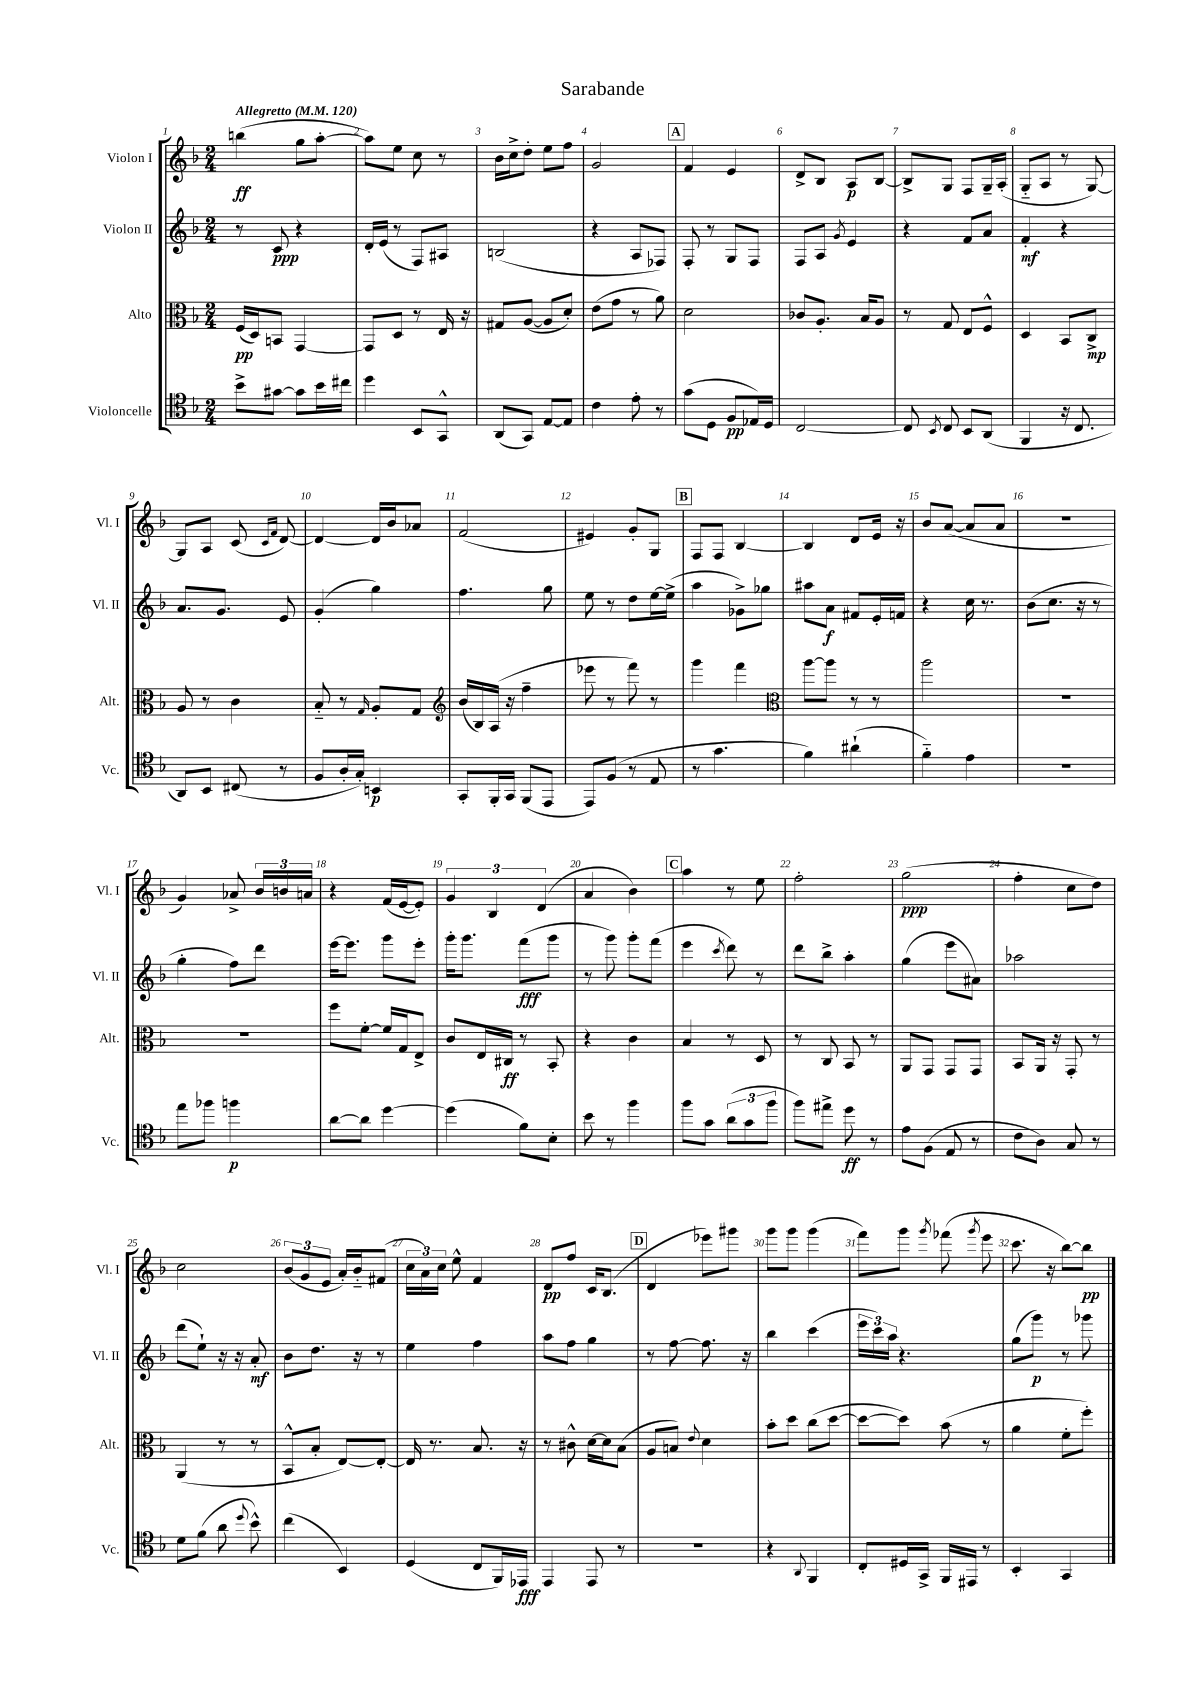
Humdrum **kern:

**kern	**kern	**kern	**kern
*staff4	*staff3	*staff2	*staff1
*clefC4	*clefC3	*clefG2	*clefG2
*k[b-]	*k[b-]	*k[b-]	*k[b-]
*M2/4	*M2/4	*M2/4	*M2/4
*MM120	*MM120	*MM120	*MM120
8b-^	(16F	8r	(4bb
.	16D)	.	.
[8g#	8BB	8c	.
8g#]	[4GG	4r	8gg
16b-	.	.	[8aa'
16cc#	.	.	.
=	=	=	=
4dd	8GG]	16d'	8aa])
.	.	(16e	.
.	8D	8r	8ee
8BB-	8r	8F)	8cc
8GG^^	16E	8A#	8r
.	16r	.	.
=	=	=	=
(8AA	8G#	(2B	16b-
.	.	.	16cc^
8GG)	([8A	.	8dd'
[8E	8A]	.	8ee
8E]	8d')	.	8ff
=	=	=	=
4c	(8e	4r	2g
.	8g	.	.
8e'	8r	8A	.
8r	8a)	8F-)	.
=	=	=	=
(8g	2d	8F'	4f
8D	.	8r	.
8F	.	8G	4e
16E-)	.	8F	.
16D	.	.	.
=	=	=	=
[2C	8c-	8F	8d^
.	8.A'	8A	8B-
.	.	8qg	.
.	.	4e	8A
.	16B-	.	.
.	8A	.	[8B-
=	=	=	=
8C]	8r	4r	8B-^]
8qBB-	.	.	.
8C	8G	.	8G
8BB-	8E	8f	8F
(8AA	8F^^	8a	16G~
.	.	.	(16A'
=	=	=	=
4FF	4D	4f'	8G'~
.	.	.	8A
16r	8BB-	4r	8r
8.C	.	.	.
.	8C^	.	[8G)
=	=	=	=
8AA)	8A	8.a	8G]
8BB-	8r	.	8A
.	.	8.g	.
(8C#	4c	.	(8c
.	.	.	16qqc
.	.	.	16qqf
8r	.	8e	[8d)
=	=	=	=
8F	8B-'~	(4g'	4d_
16A'	8r	.	.
16G')	.	.	.
.	16qqG	.	.
4BB	8A'	4gg)	16d]
.	.	.	16b-
.	8G	.	8a-
=	=	=	=
*	*clefG2	*	*
8GG'	(16b-	4.ff	(2f
.	16B-)	.	.
16FF'	(16A	.	.
16GG	16r	.	.
(8FF	4ff~	.	.
8EE	.	8gg	.
=	=	=	=
8EE)	8eee-	8ee	4e#)
(8F	8r	8r	.
8r	8fff)	8dd	8g'
8E	8r	[16ee	8G
.	.	(16ee^]	.
=	=	=	=
8r	4ggg	4aa	8F
4.g	.	.	8F
.	4fff	8g-^)	[4B-
.	.	8gg-	.
=	=	=	=
*	*clefC3	*	*
4f)	[8aa	8aa#	4B-]
.	8aa]	8a	.
(4a#`	8r	8f#	8d
.	8r	16e'	16e
.	.	16f	16r
=	=	=	=
4f'~)	2aa	4r	8b-
.	.	.	([8a
4e	.	16cc	8a]
.	.	8.r	.
.	.	.	8a
=	=	=	=
2r	2r	(8b-	2r
.	.	8.cc	.
.	.	16r	.
.	.	8r	.
=	=	=	=
8ee	2r	4gg'	4g)
8ff-	.	.	.
4ff	.	8ff)	8a-^
.	.	8ddd	24b-
.	.	.	24b
.	.	.	24a
=	=	=	=
[8a	8ff	[16eee	4r
.	.	8.eee]	.
8a]	[8f'	.	.
[4dd	16f]	8ggg	(16f
.	16G	.	[16e
.	8E^	8eee'	8e'])
=	=	=	=
(4dd]	8c	16ggg'	6g
.	.	8.ggg	.
.	16E	.	.
.	.	.	6B-
.	16C#	.	.
8f)	8r	(8fff	.
.	.	.	(6d
8B-'	8BB-'	8ggg	.
=	=	=	=
8b-	4r	8r	4a
8r	.	8ggg)	.
4ff	4c	8ggg'	4b-)
.	.	(8fff	.
=	=	=	=
8ff	4B-	4eee	4aa
8g	.	.	.
.	.	8qccc	.
(12a	8r	8ddd)	8r
12g	.	.	.
.	8D	8r	8ee
12ff	.	.	.
=	=	=	=
8ff)	8r	8ddd	2ff'
8ee#^	8C	8bb-^	.
8dd	8BB-	4aa'	.
8r	8r	.	.
=	=	=	=
8e	8AA	(4gg	(2gg
(8F	8GG	.	.
8E	8GG	8eee	.
8r	8GG	8a#)	.
=	=	=	=
8c	8BB-	2aa-	4ff'
8A)	16AA	.	.
.	16r	.	.
8G	8GG'	.	8cc
8r	8r	.	8dd)
=	=	=	=
8d	(4AA	(8ddd	2cc
(8f	.	8ee`)	.
8a	8r	16r	.
.	.	16r	.
8qqdd	.	.	.
8b-^^)	8r	8a'	.
=	=	=	=
(4cc	8BB-^^	8b-	(12b-
.	.	.	12g
.	8B-'	8.dd	.
.	.	.	12e
4BB-)	[8E)	.	16a')
.	.	16r	16b-'~
.	8E'_	8r	(8f#
=	=	=	=
(4D	16E]	4ee	24cc
.	.	.	24a)
.	8.r	.	.
.	.	.	24cc
.	.	.	8ee^^
8C	8.B-	4ff	4f
16FF)	.	.	.
16EE-	16r	.	.
=	=	=	=
4EE	8r	8aa	8d
.	8c#^^	8ff	8ff
8EE	[16d	4gg	16c
.	16d]	.	(8.B-
8r	(8B-	.	.
=	=	=	=
2r	8A	8r	4d
.	8B)	[8ff	.
.	8qqe	.	.
.	4d	8.ff]	8eee-)
.	.	.	8ggg#
.	.	16r	.
=	=	=	=
4r	8b-'	4bb-	8ggg
.	8dd	.	8ggg
8qqAA	.	.	.
4FF	(8cc	(4ccc	(4ggg
.	[8dd	.	.
=	=	=	=
8C'	8dd_	24eee	8fff)
.	.	24ccc)	.
.	.	24aa	.
16D#	8dd])	4.r	8ggg
16GG^	.	.	.
.	.	.	8qggg
16FF	(8b-	.	(8fff-
16EE#	.	.	.
.	.	.	8qggg
8r	8r	.	8eee
=	=	=	=
4BB-'	4a	(8gg	8.ccc
.	.	8ggg)	.
.	.	.	16r
4GG	8f'	8r	[8bb-)
.	8ff')	8ggg-	8bb-]
==	==	==	==
*-	*-	*-	*-
